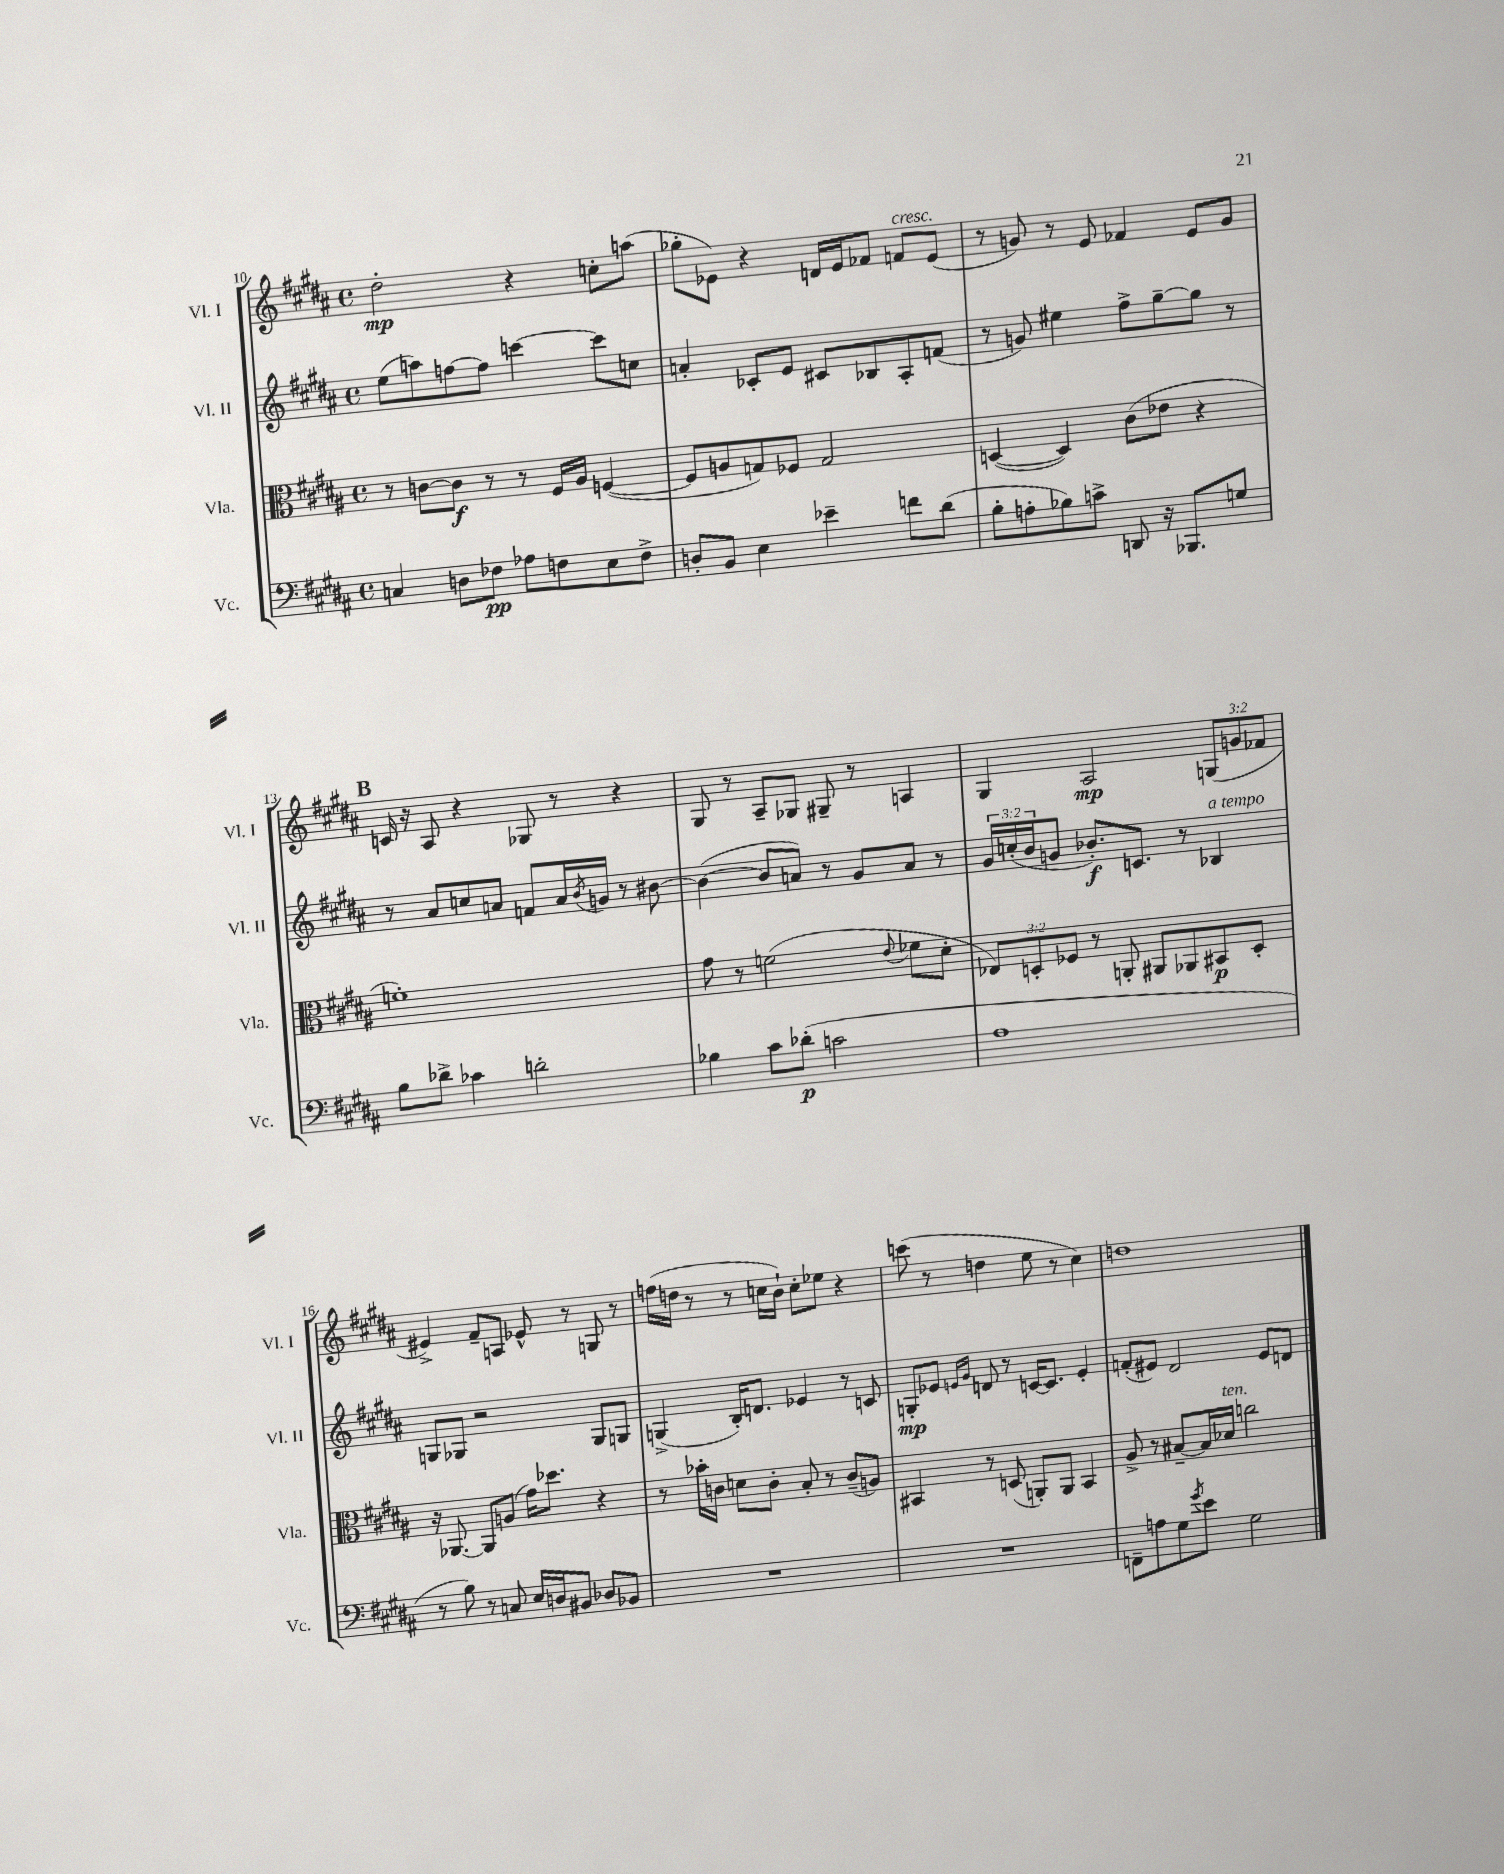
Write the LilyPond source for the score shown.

<<
\new StaffGroup <<
\new Staff = "s0" \with { instrumentName = "Vl. I" shortInstrumentName = "Vl. I" } {
    \clef treble \key b \major \defaultTimeSignature \time 4/4 \override Staff.TupletNumber.text = #tuplet-number::calc-fraction-text
    dis''2-.\mp r4 c''8-. a''8( |
    ges''8-. ees'8) r4 d'16 ees'16 fes'8 f'8^\markup { \italic "cresc." } ees'8( |
    r8 g'8) r8 e'8 fes'4 e'8 g'8 |
    \mark \markup { \bold "B" } c'16 r16 ais8 r4 ges8 r8 r4 |
    gis8 r8 ais8-- ges8 gis8-- r8 a4 |
    gis4 ais2\mp \tuplet 3/2 { g8( g'8 fes'8 } |
    eis'4->) fis'8-- a8 ees'8-^ r8 g8 r8 |
    f''16( d''16 r8 r8 c''16 b'16-!) c''8-. ees''8 r4 |
    c'''8( r8 d''4 e''8 r8 cis''4) |
    d''1 \bar "|." |
}
\new Staff = "s1" \with { instrumentName = "Vl. II" shortInstrumentName = "Vl. II" } {
    \clef treble \key b \major \defaultTimeSignature \time 4/4 \override Staff.TupletNumber.text = #tuplet-number::calc-fraction-text
    e''8( a''8) f''8~ f''8 c'''4~ c'''8 c''8 |
    a'4-. ces'8-. e'8 cis'8 bes8 ais8-. f'8( |
    r8 g'8) eis''4 fis''8-> gis''8~-- gis''8 r8 |
    \mark \markup { \bold "B" } r8 ais'8 c''8 a'8 f'8 a'16 \acciaccatura { b'8 } g'16 r8 bis'8~ |
    bis'4~( bis'8 a'8) r8 gis'8 a'8 r8 |
    \tuplet 3/2 { gis'16 c''16-.( b'16 } g'8 bes'8.-.\f) c'8. r8 bes4^\markup { \italic "a tempo" } |
    g8 ges8 r2 ges8 g8 |
    g4->( b16-.) d'8. ees'4 r8 c'8 |
    g8-.\mp ees'8 \grace { e'16 gis'16 } d'8 r8 c'16~ c'8. e'4-. |
    f'8-.( eis'8) dis'2 eis'8 d'8 \bar "|." |
}
\new Staff = "s2" \with { instrumentName = "Vla." shortInstrumentName = "Vla." } {
    \clef alto \key b \major \defaultTimeSignature \time 4/4 \override Staff.TupletNumber.text = #tuplet-number::calc-fraction-text
    r8 c'8~ c'8\f r8 r8 fis16 ais16 f4~( |
    f8 a8 g8) fes8 g2 |
    d4~( d4) cis'8( ees'8 r4 |
    \mark \markup { \bold "B" } f'1-.) |
    gis'8 r8 f'2( \appoggiatura { e'8 } fes'8 dis'8-. |
    \tuplet 3/2 { ees8) d8-. fes8 } r8 a,8-. ais,8 aes,8 bis,8\p d8-. |
    r16 aes,8.~ aes,8 a8( gis'16) des''8. r4 |
    r8 bes'16-. c'16 d'8 c'8-. b8-. r8 c'8--( a8) |
    bis,4 r8 d8( a,8-.) a,8 bis,4 |
    ais8-> r8 bis8~-- bis16 des'16^\markup { \italic "ten." } c''2 \bar "|." |
}
\new Staff = "s3" \with { instrumentName = "Vc." shortInstrumentName = "Vc." } {
    \clef bass \key b \major \defaultTimeSignature \time 4/4
    c4 d8 fes8\pp aes8 f8 e8 f8-> |
    d8-. b,8 e4 ees'4-- f'8 dis'8( |
    b8-. a8-. bes8) c'8-> d,8 r16 bes,,8. g8 |
    \mark \markup { \bold "B" } b8 des'8-> ces'4 d'2-. |
    bes4 cis'8 des'8-.\p( c'2 |
    ais1 |
    r8 b8) r8 c8 e16 d16 bis,8 des8 bes,8 |
    R1 |
    R1 |
    f,8-- a8 gis8 \acciaccatura { gis'8 } e'8 gis2 \bar "|." |
}
>>
>>
\layout { \context { \Score currentBarNumber = #10 } }
